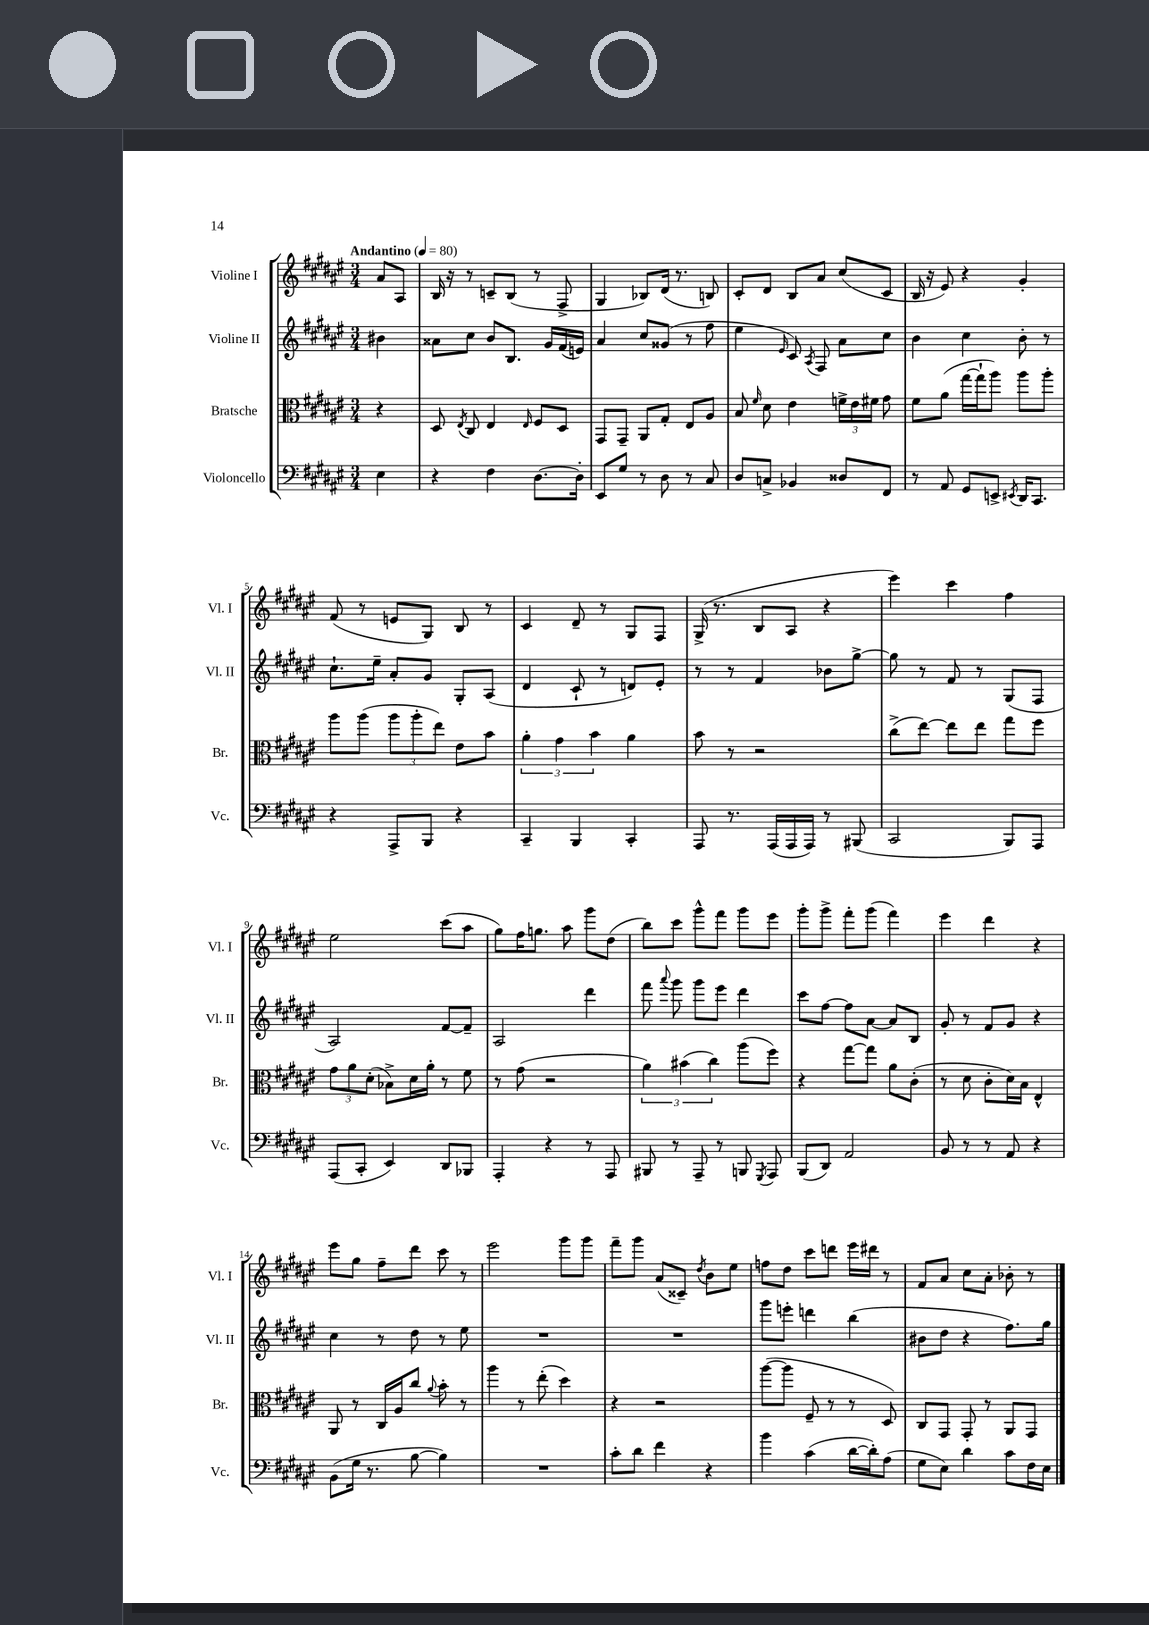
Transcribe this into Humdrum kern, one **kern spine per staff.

**kern	**kern	**kern	**kern
*part4	*part3	*part2	*part1
*staff4	*staff3	*staff2	*staff1
*I"Violoncello	*I"Bratsche	*I"Violine II	*I"Violine I
*I'Vc.	*I'Br.	*I'Vl. II	*I'Vl. I
*clefF4	*clefC3	*clefG2	*clefG2
*k[f#c#g#d#a#e#]	*k[f#c#g#d#a#e#]	*k[f#c#g#d#a#e#]	*k[f#c#g#d#a#e#]
*M3/4	*M3/4	*M3/4	*M3/4
*MM80	*MM80	*MM80	*MM80
=	=	=	=
!	!	!	!LO:TX:a:B:t=Andantino
4E#\	4r	4b#X\	8a#/L
.	.	.	8A#/J
=1	=1	=1	=1
4r	8D#/	8a##X\L	16B/
.	.	.	16r
.	8qE#/	.	.
.	8C#/	8cc#\J	8r
4F#\	4E#/	8b/L	8cn~/L
.	.	8.B/J	(8B/J
.	16qqE#/	.	.
[8.D#\L	8F#/L	.	8r
.	.	16g#/LL	.
.	8D#/J	(16f#/	8F#^/
16D#'\Jk]	.	16en/JJ)	.
=2	=2	=2	=2
8EE#/L	8GG#/L	4a#/	4G#/
8G#/J	8GG#~/J	.	.
8r	8AA#/L	8cc#/L	8B-X/L)
8D#\	8G#'/J	(8g##X/J	(16d#/Jk
.	.	.	8.r
8r	8E#/L	8r	.
8C#/	8A#/J	8ff#\	8Bn/)
=3	=3	=3	=3
8D#/L	8B/	4ee#\	8c#'/L
.	16qqf#/	.	.
8Cn^/J	8d#\	.	8d#/J
.	.	16qqe#/	.
4BB-X/	4e#\	8c#/)	8B/L
.	.	8qA#/	.
.	.	8F#/	8a#/J
8D##X/L	24fn^\LL	8a#\L	(8cc#/L
.	24e#\	.	.
.	24f#X\JJ	.	.
8FF#/J	8g#\	8cc#\J	8c#/J
=4	=4	=4	=4
8r	8f#\L	4b\	16B/
.	.	.	16r
8AA#/	(8a#\J	.	8e#/)
8GG#/L	[16gg#\LL	4cc#\	4r
.	16gg#`\J]	.	.
8EEn^/J	8aa#\J)	.	.
8qEE#X/	.	.	.
16DD#/KL	8aa#\L	8b'\	4g#'/
8.CC#/J	.	.	.
.	8aa#'\J	8r	.
!!LO:LB:g=z
=5	=5	=5	=5
4r	8aa#\L	8.cc#`\L	(8f#/
.	(8aa#\J	.	8r
.	.	16ee#~\Jk	.
8AAA#^/L	12aa#\L	8a#'/L	8en/L
.	12aa#'\	.	.
8BBB/J	.	8g#/J	8G#/J)
.	12ee#\J)	.	.
4r	8e#\L	8G#'/L	8B/
.	8b\J	(8A#/J	8r
=6	=6	=6	=6
4CC#~/	6a#'\	4d#/	4c#/
.	6g#\	.	.
4BBB/	.	8c#`/	8d#~/
.	6b\	.	.
.	.	8r	8r
4CC#'/	4a#\	8dn/L)	8G#/L
.	.	8e#'/J	8F#/J
=7	=7	=7	=7
8AAA#/	8b\	8r	(16G#^/
.	.	.	8.r
8.r	8r	8r	.
.	2r	4f#/	8B/L
(16AAA#/LL	.	.	.
16AAA#/	.	.	8A#/J
16AAA#/JJ)	.	.	.
8r	.	8b-X\L	4r
(8BBB#X/	.	[8gg#^\J	.
=8	=8	=8	=8
2CC#/	(8cc#^\L	8gg#\]	4eee#\)
.	[8ee#\J)	8r	.
.	8ee#\L]	8f#/	4ccc#\
.	8ee#\J	8r	.
8BBB/L)	8gg#\L	(8G#/L	4ff#\
8AAA#/J	8ff#\J	8F#/J	.
!!LO:LB:g=z
=9	=9	=9	=9
(8AAA#/L	12g#\L	2A#/)	2ee#\
.	12a#\	.	.
8CC#'/J	.	.	.
.	(12d#'\J	.	.
4EE#/)	8B-X^\L)	.	.
.	16d#\L	.	.
.	16a#'\JJ	.	.
8DD#/L	8r	[8f#/L	(8ccc#\L
8BBB-X/J	8f#\	8f#~/J]	8aa#\J
=10	=10	=10	=10
4AAA#'/	8r	2A#/	8gg#\L)
.	(8g#\	.	16ff#\K
.	.	.	8.ggn\J
4r	2r	.	.
.	.	.	8aa#\
8r	.	4ddd#\	8ggg#\L
8AAA#/	.	.	(8dd#\J
=11	=11	=11	=11
8BBB#X/	6a#\)	8fff#\	8bb\L)
.	.	8qqaaa#/	.
8r	.	8ggg#\	8ccc#\J
.	(6b#X\	.	.
8AAA#~/	.	8ggg#\L	8ggg#^^\L
.	6cc#\)	.	.
8r	.	8eee#\J	8fff#\J
8BBBn/	(8aa#\L	4ddd#\	8ggg#\L
8qGGG#/	.	.	.
8AAA#/	8ff#\J)	.	8eee#\J
=12	=12	=12	=12
(8BBB/L	4r	8ccc#\L	8ggg#'\L
8DD#/J)	.	[8ff#\J	8ggg#^\J
2AA#/	[8gg#\L	8ff#\L]	8fff#'\L
.	8gg#\J]	[8a#\J	(8ggg#\J
.	8a#\L	8a#/L]	4fff#\)
.	(8c#'\J	8B/J	.
=13	=13	=13	=13
8BB/	8r	8g#'/	4eee#\
8r	8d#\	8r	.
8r	8c#'\L	8f#/L	4ddd#\
8AA#/	16d#\L)	8g#/J	.
.	16B\JJ	.	.
4r	4E#^^/	4r	4r
!!LO:LB:g=z
=14	=14	=14	=14
(8BB\L	8AA#/	4cc#\	8eee#\L
16G#\Jk	8r	.	8gg#\J
8.r	.	.	.
.	16C#/LL	8r	8ff#~\L
.	16A#/J	.	.
[8B\	8cc#/J	8dd#\	8ddd#\J
.	8qqa#/	.	.
4B\])	8b'\	8r	8ccc#\
.	8r	8ee#\	8r
=15	=15	=15	=15
2.r	4aa#\	2.r	2eee#\
.	8r	.	.
.	(8ee#'\	.	.
.	4dd#\)	.	8ggg#\L
.	.	.	8ggg#\J
=16	=16	=16	=16
8c#'\L	4r	2.r	8fff#~\L
8d#\J	.	.	8ggg#\J
4f#\	2r	.	(8a#/L
.	.	.	8c##X~/J)
.	.	.	8qdd#/
4r	.	.	8b\L
.	.	.	8ee#\J
=17	=17	=17	=17
4b\	([8aa#\L	8ggg#\L	8ffn\L
.	8aa#\J]	8eeen'\J	8dd#\J
(4c#\	8F#~/	4dddn\	8ccc#\L
.	8r	.	8dddn\J
[16d#\LL	8r	(4bb\	16eee#\LL
16d#'\J])	.	.	16ddd#X\JJ
(8A#\J	8D#/)	.	8r
=18	=18	=18	=18
8G#\L	8C#/L	8b#X\L	8f#/L
8E#\J)	8GG#/J	8dd#\J	8a#/J
4d#\	8GG#'/	4r	8cc#\L
.	8r	.	8a#'\J
8c#\L	8AA#/L	8.ff#\L)	8b-X'\
16F#\L	8GG#/J	.	8r
16E#\JJ	.	16gg#\Jk	.
==	==	==	==
*-	*-	*-	*-
